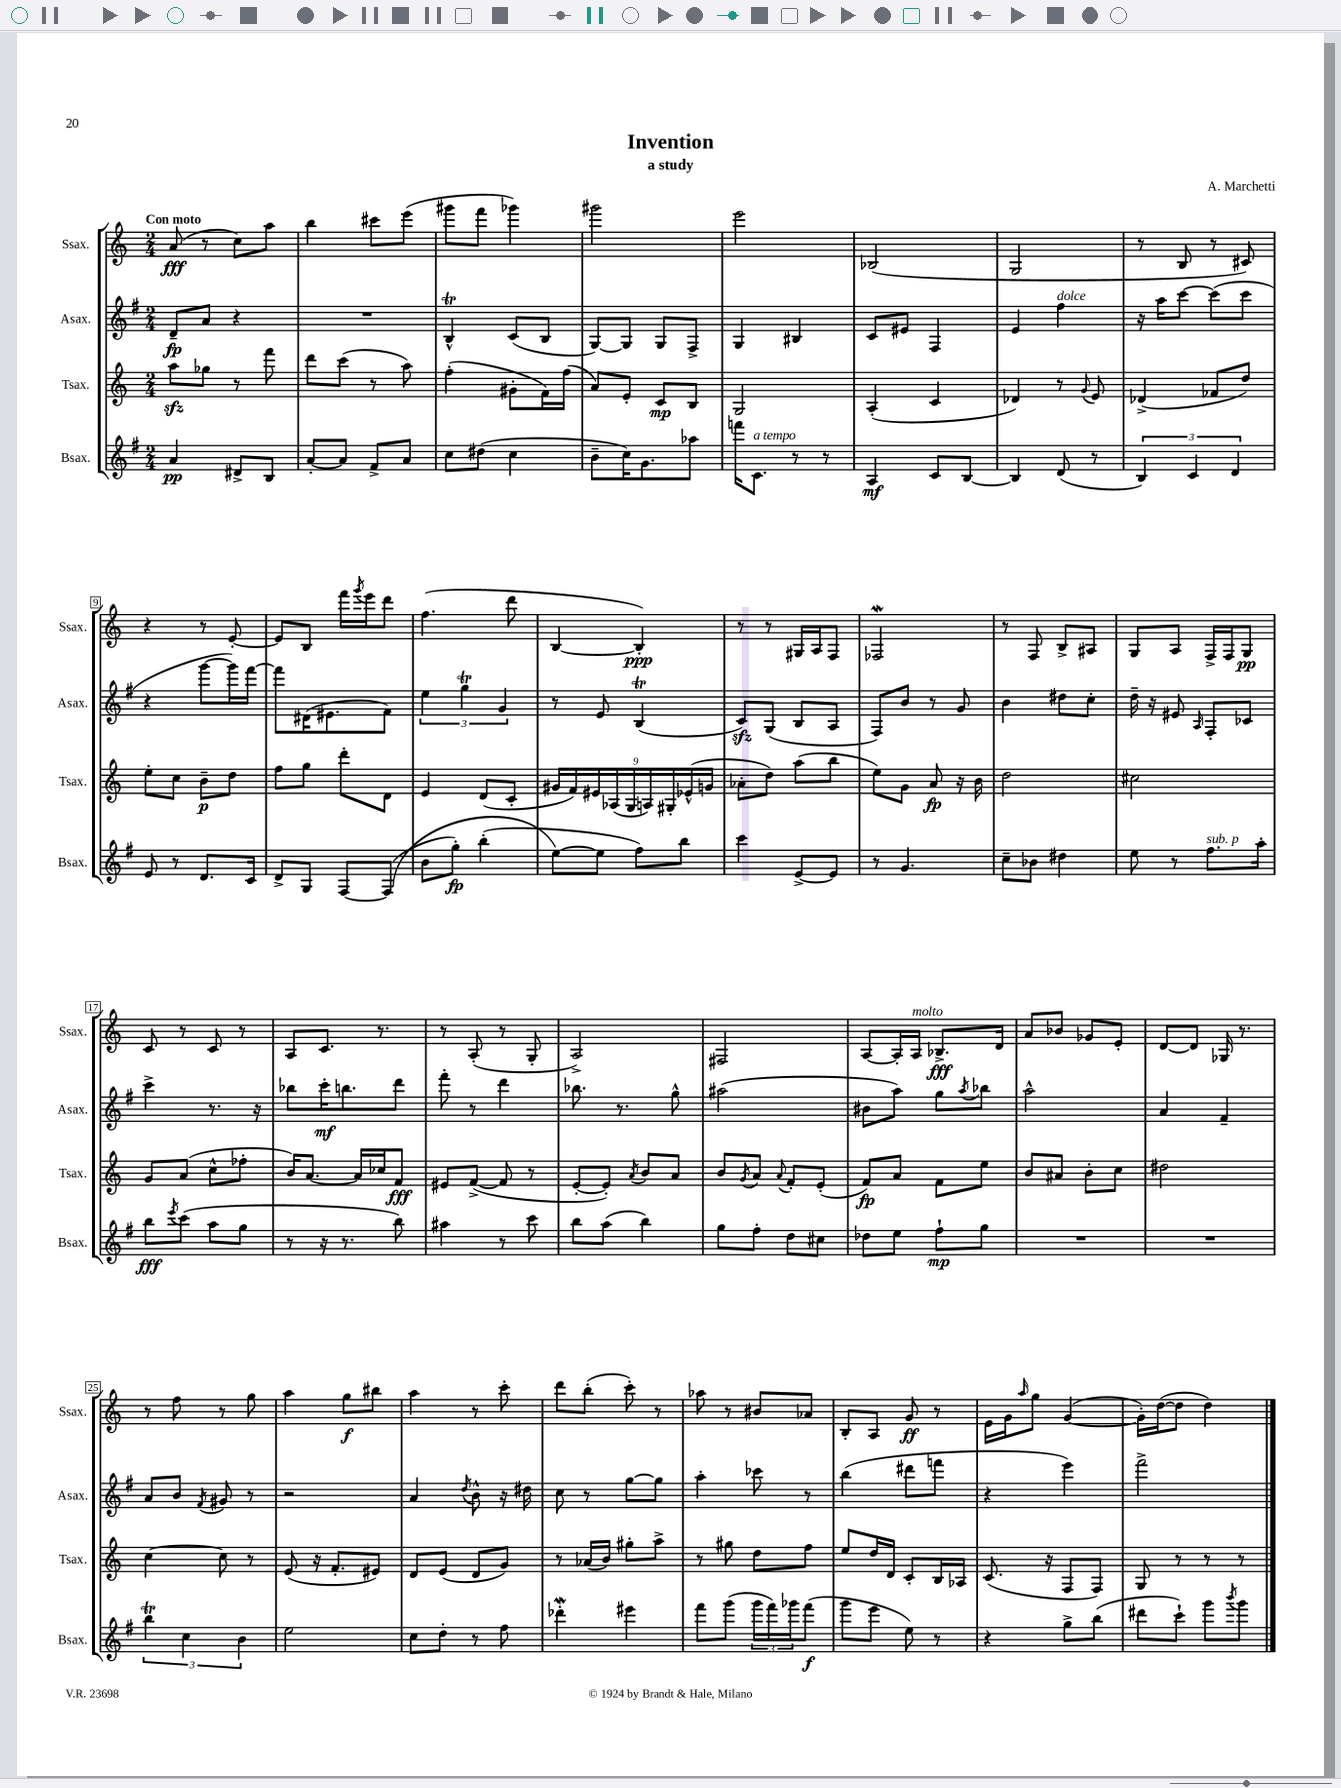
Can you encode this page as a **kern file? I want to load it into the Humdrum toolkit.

**kern	**kern	**kern	**kern
*staff4	*staff3	*staff2	*staff1
*clefG2	*clefG2	*clefG2	*clefG2
*k[f#]	*k[]	*k[f#]	*k[]
*M2/4	*M2/4	*M2/4	*M2/4
4a/	8aa\L	8d~/L	(8a/
.	8gg-\J	8a/J	8r
8d#^/L	8r	4r	8cc\L)
8B/J	8fff\	.	8aa\J
=	=	=	=
[8a'/L	8ddd\L	2r	4bb\
8a/]J	(8ccc\J	.	.
8f#^/L	8r	.	8ccc#\L
8a/J	8aa\)	.	(8eee\J
=	=	=	=
8cc\L	(4ff'\	4B^^/	8ggg#\L
(8dd#\J	.	.	8fff\J
4cc\	8g#'\L	(8c/L	4ggg-\)
.	16f\L)	8B/J	.
.	(16ff\JJ	.	.
=	=	=	=
8b~\L	8a/L)	[8G/L)	2ggg#\
16cc\K)	8e'/J	8G/]J	.
8.g\	.	.	.
.	8c/L	8G/L	.
8aa-\J	8B/J	8F#^/J	.
=	=	=	=
16fff\LK	2G/	4G/	2eee\
8.c\J	.	.	.
8r	.	4B#/	.
8r	.	.	.
=	=	=	=
4A/	(4A'/	8c/L	(2B-/
.	.	8e#/J	.
8c/L	4c/	4F#/	.
[8B/J	.	.	.
=	=	=	=
4B/]	4d-/)	4e/	2G/
(8d/	8r	4ff#\	.
.	8qqg/	.	.
8r	8e/	.	.
=	=	=	=
6B/)	(4d-^/	16r	8r
.	.	16aa\LK	.
.	.	[8ccc\J	8B/
6c/	.	.	.
.	8f-/L	(8ccc\]L	8r
6d/	.	.	.
.	8dd/J)	8ccc\J	8c#/)
=	=	=	=
8e/	8ee'\L	4r	4r
8r	8cc\J	.	.
8.d/L	8b~\L	[8ggg\L	8r
.	8dd\J	16ggg\]L)	[8e'/
16c/Jk	.	[16fff#\JJ	.
=	=	=	=
8d^/L	8ff\L	8fff#\]L	8e/]L
8G/J	8gg\J	(16d#\K	8B/J
.	.	8.e#\	.
[8F#/L	8ddd'\L	.	16fff\LL
.	.	.	8qggg/
.	.	.	16eee\J
&((8F#/]J	8d\J	8f#\J)	8ddd\J
=	=	=	=
8b\L	4e/	6ee\	(4.ff\
8gg'\J)	.	.	.
.	.	6gg\	.
(4bb'\	(8d/L	.	.
.	.	6g/	.
.	8c'/J	.	8ddd\
=	=	=	=
[8ee\L&)	18g#/LL	8r	[4B/
.	18f/)	.	.
.	18e#/	.	.
8ee\]J	.	8e/	.
.	(18A-/	.	.
.	18G/	.	.
8ff#\L)	.	(4B/	4B'/])
.	18A/)	.	.
.	18G#'/	.	.
8bb\J	.	.	.
.	(18e-^^/	.	.
.	18g/JJ	.	.
=	=	=	=
4ccc\	8a-'\L	8c/L)	8r
.	8dd\J)	(8G/J	8r
[8e^/L	(8aa\L	8B/L	16G#/LL
.	.	.	16A/J
8e/]J	8bb\J	8A/J	8F/J
=	=	=	=
8r	8ee\L)	8F#/L)	2F-/
4.g/	8g\J	8b/J	.
.	8a/	8r	.
.	16r	8g/	.
.	16b\	.	.
=	=	=	=
8cc~\L	2dd\	4b\	8r
8b-\J	.	.	8F/
4dd#\	.	8dd#\L	8B^/L
.	.	8cc'\J	8A#/J
=	=	=	=
8ee\	2cc#\	16dd~\	8G/L
.	.	16r	.
8r	.	8e#/	8A/J
.	.	16qqA/	.
8.ff#\L	.	8F#'/L	16F^/LL
.	.	.	16F/J
.	.	8c-/J	8G/J
16aa'\Jk	.	.	.
=	=	=	=
8bb\L	8g/L	4ccc^\	8c/
8qeee/	.	.	.
(8ccc\J	(8a/J	.	8r
8aa\L	8cc^^\L	8.r	8c/
8gg\J	8ff-'\J	.	8r
.	.	16r	.
=	=	=	=
8r	16b/LK)	8bb-\L	8A/L
.	[8.a/J	.	.
16r	.	16ccc'\K	8.c/J
8.r	.	8.bb\	.
.	16a/]LL	.	.
.	16cc-/J	.	8.r
8bb\)	8f/J	8ddd\J	.
=	=	=	=
4aa#\	8e#/L	8fff#'\	8r
.	([8f^/J	8r	(8A'/
8r	8f/]	4ddd\	8r
8ccc\	8r	.	8G'/
=	=	=	=
8bb\L	[8e'/L	8.bb-\	2A^/)
(8aa\J	8e'/]J)	.	.
.	.	8.r	.
.	8qa/	.	.
4bb\)	8b/L	.	.
.	8a/J	8gg^^\	.
=	=	=	=
8gg\L	8b/L	(2aa#\	2F#/
.	8qg/	.	.
8ff#'\J	8a/J	.	.
.	8qqa/	.	.
8dd\L	8f'/L	.	.
8cc#\J	(8e'/J	.	.
=	=	=	=
8dd-\L	8f/L)	8b#\L	[8A/L
8ee\J	8a/J	8aa\J)	16A'/]L
.	.	.	16A/JJ
8ff#`\L	8f\L	8gg\L	8.B-^/L
.	.	8qaa/	.
8gg\J	8ee\J	8bb-\J	.
.	.	.	16d/Jk
=	=	=	=
2r	8b/L	2aa^^\	8a/L
.	8a#/J	.	8b-/J
.	8b'\L	.	8g-/L
.	8cc\J	.	8e'/J
=	=	=	=
2r	2dd#\	4a/	[8d/L
.	.	.	8d/]J
.	.	4f#~/	16G-/
.	.	.	8.r
=	=	=	=
6bb\	[4cc\	8a/L	8r
.	.	8b/J	8ff\
6cc\	.	.	.
.	.	8qf#/	.
.	8cc\]	8g#/	8r
6b\	.	.	.
.	8r	8r	8gg\
=	=	=	=
2ee\	(8e/	2r	4aa\
.	16r	.	.
.	8.f'/L	.	.
.	.	.	8gg\L
.	8e#/J)	.	8bb#\J
=	=	=	=
8cc\L	8d/L	4a/	4aa\
8dd'\J	(8e/J	.	.
.	.	8qdd/	.
8r	8d/L	8b^^\	8r
8ff#\	8g/J)	16r	8ccc'\
.	.	16dd#\	.
=	=	=	=
4ddd-'\	8r	8cc\	8ddd\L
.	(16a-/LL	8r	(8bb'\J
.	16b/JJ)	.	.
4eee#\	8gg#'\L	[8gg\L	8ccc'\)
.	8aa^\J	8gg\]J	8r
=	=	=	=
8fff#\L	8r	4aa'\	8aa-\
(8ggg\J	8gg#\	.	8r
24ggg\LL	8dd\L	8ccc-\	8b#/L
24fff#\)	.	.	.
24ggg-\J	.	.	.
(8fff#\J	8ff\J	8r	8a-/J
=	=	=	=
8ggg\L	8ee/L	(4bb\	8B'/L
8eee\J	16dd/L	.	8A/J
.	16d/JJ	.	.
8ee\)	8c'/L	8ddd#\L	8g/
8r	16B/L	8fff\J	8r
.	16A-/JJ	.	.
=	=	=	=
4r	(8.c/	4r	16e\LL
.	.	.	16g\J
.	.	.	16qqaa/
.	.	.	8gg\J
.	16r	.	.
8gg^\L	8F/L	4eee\)	([4g/
(8bb\J	8F/J)	.	.
=	=	=	=
8ddd#\L	8G/	2fff#^\	16g'\]LL)
.	.	.	([16dd\J
8ccc`\J)	8r	.	8dd\]J
8ggg\L	8r	.	4dd\)
8qbbb/	.	.	.
8ggg\J	8r	.	.
==	==	==	==
*-	*-	*-	*-
